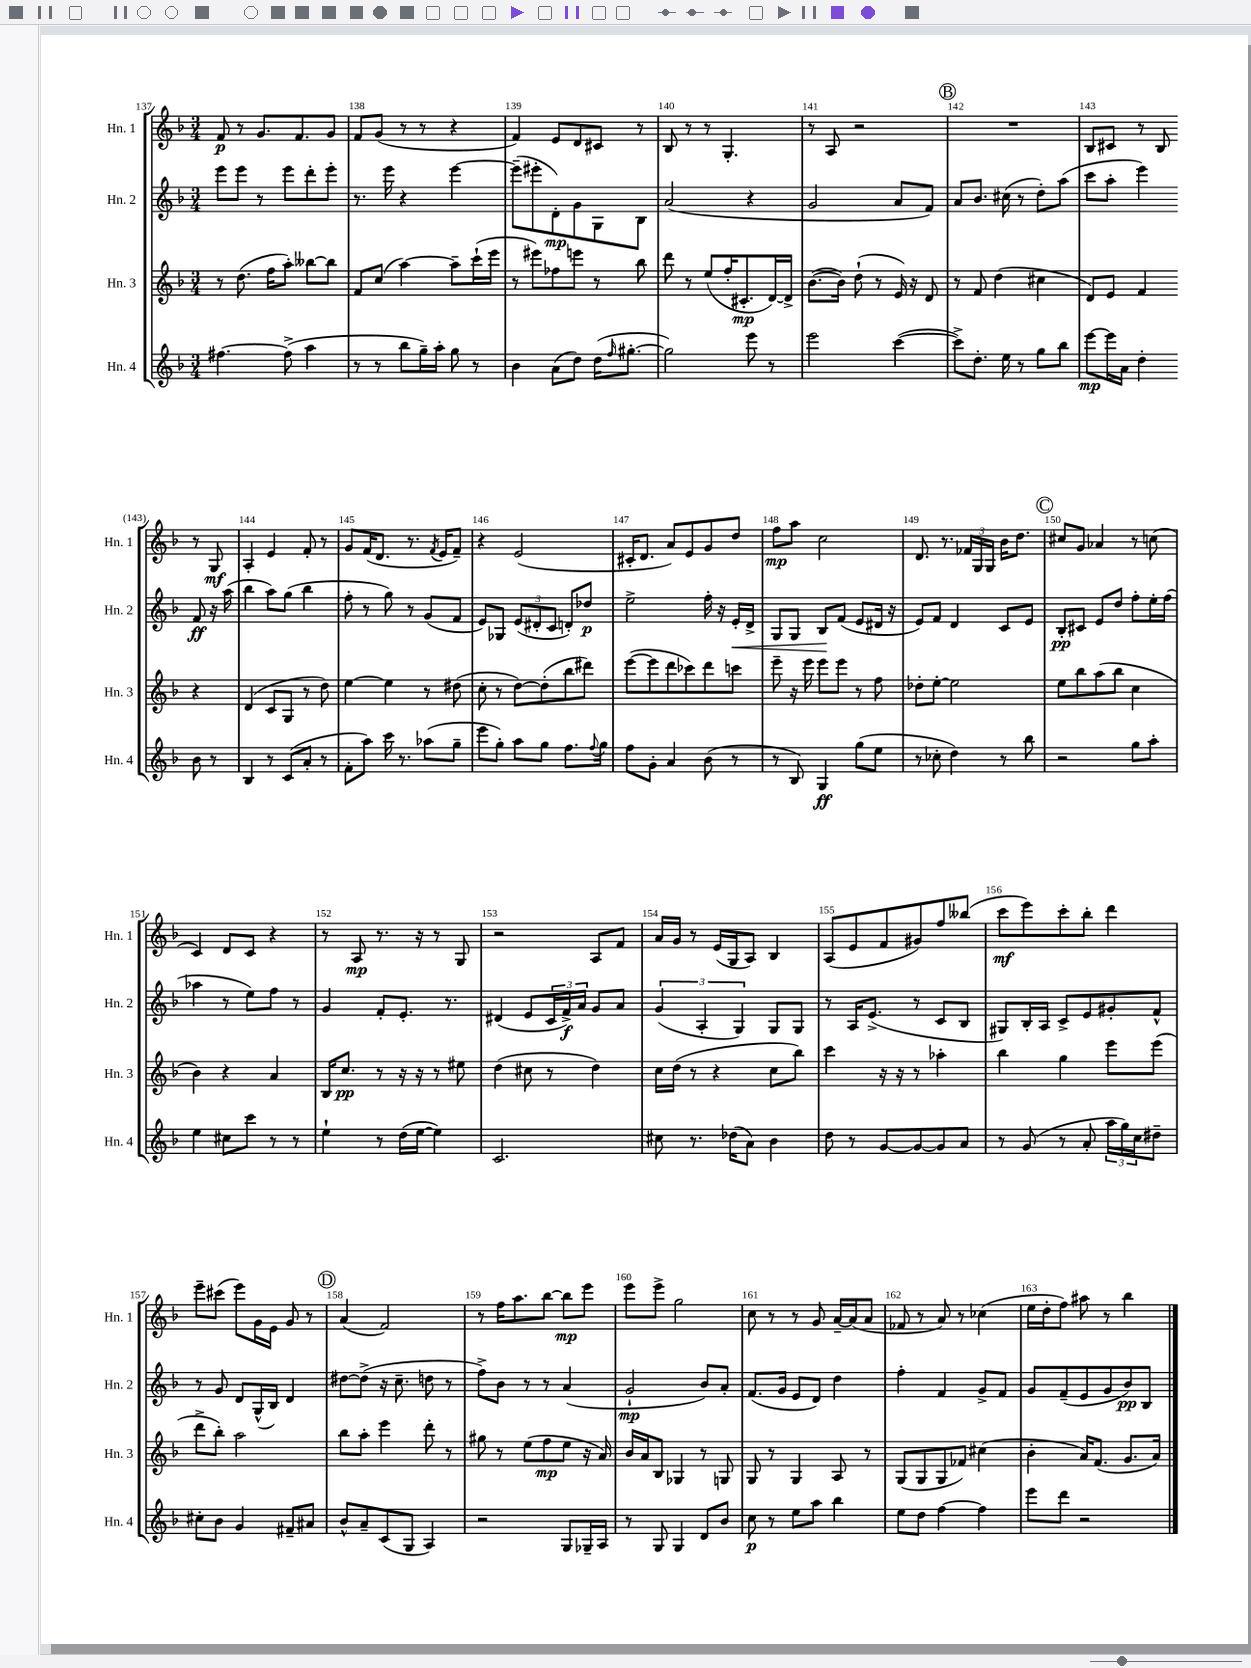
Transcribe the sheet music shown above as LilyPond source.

<<
\new StaffGroup <<
\new Staff = "s0" \with { instrumentName = "Hn. 1" shortInstrumentName = "Hn. 1" } {
    \clef treble \key f \major \numericTimeSignature \time 3/4
    f'8\p r8 g'8. f'8. g'8 |
    f'8 g'8( r8 r8 r4 |
    f'4) e'8 d'8 cis'8 r8 |
    bes8 r8 r8 g4.-. |
    r8 a8 r2 |
    \mark \markup { \circle "B" } R2. |
    bes8 cis'8 r8 bes8 r8 g8\mf |
    a4-. e'4 f'8-. r8 |
    g'8 f'16( d'8. r8. \acciaccatura { f'8 } e'16 f'8--) |
    r4 e'2( |
    cis'16-. d'8. a'8) e'8 g'8 d''8 |
    f''8\mp a''8 c''2 |
    d'8. r8. \tuplet 3/2 { fes'16 g16 g16 } bes'16 d''8. |
    \mark \markup { \circle "C" } cis''8 g'8 aes'4 r8 c''8( |
    c'4) d'8 c'8 r4 |
    r8 a8\mp r8. r16 r8 g8 |
    r2 a8 f'8 |
    a'16 g'16 r8 e'16( g16 a8) bes4 |
    a8( e'8 f'8 gis'8) f''8 beses''8( |
    c'''8\mf e'''8) c'''8-. bes''8-. d'''4 |
    e'''8-- cis'''8( e'''8) g'16 e'16 g'8 r8 |
    \mark \markup { \circle "D" } a'4( f'2) |
    r8 f''16 a''8. bes''8~ bes''8\mp e'''8 |
    e'''8 e'''8-> g''2 |
    c''8 r8 r8 g'8 a'16~-- a'16( a'8 |
    fes'8 r8 a'8) r8 ces''4( |
    e''16 d''16-. f''8) ais''8 r8 bes''4 \bar "|." |
}
\new Staff = "s1" \with { instrumentName = "Hn. 2" shortInstrumentName = "Hn. 2" } {
    \clef treble \key f \major \numericTimeSignature \time 3/4
    e'''8 e'''8 r8 e'''8 d'''8-. e'''8-. |
    r8. e'''16 r4 e'''4~ |
    e'''8--( eis'''8-. d'8-.\mp) g'8 g8 bes8 |
    a'2( r4 |
    g'2 a'8 f'8) |
    \mark \markup { \circle "B" } a'8 bes'8. cis''16( r8 d''8-.) a''8( |
    c'''8 a''8-. e'''4) f'8\ff r16 a''16( |
    bes''4 a''8) g''8( bes''4 |
    f''8-. r8 g''8) r8 g'8( f'8 |
    e'8) ges8 \tuplet 3/2 { e'8( dis'8-. c'8 } d'8-.) des''8\p |
    e''2-> f''16-. r16 e'16-.\< d'16-> |
    g8 g8 bes8\! f'8( e'8 dis'16 r16 |
    e'8) f'8 d'4 c'8 e'8 |
    \mark \markup { \circle "C" } bes8-.\pp cis'8 e'8 d''8 f''8-. e''16-. f''16( |
    aes''4 r8 e''8) f''8 r8 |
    g'4 f'8-. e'8.-. r8. |
    dis'4( e'8 \tuplet 3/2 { c'16 f'16->\f) a'16 } g'8 a'8 |
    \tuplet 3/2 { g'4( a4-. g4) } g8 g8 |
    r8 a16 e'8.->( r8 c'8 bes8 |
    gis8) bes16-. a16 c'8-> e'8 gis'8-. f'8-^ |
    r8 g'8 d'8 g16-^( bes16) d'4 |
    \mark \markup { \circle "D" } dis''8~ dis''8->( r16 c''8.-- d''8 r8 |
    f''8->) bes'8 r8 r8 a'4( |
    g'2-!\mp bes'8) a'8-. |
    f'8.( g'16 e'8 d'8) d''4 |
    f''4-. f'4 g'8-> f'8 |
    g'8 f'8--( e'8 g'8 bes'8\pp) bes8 \bar "|." |
}
\new Staff = "s2" \with { instrumentName = "Hn. 3" shortInstrumentName = "Hn. 3" } {
    \clef treble \key f \major \numericTimeSignature \time 3/4
    r8 d''8.( f''16 a''8-.) beses''8~ beses''8 |
    f'8 c''8( a''4~) a''8-- c'''16-!( e'''16 |
    r8 eis'''8) fes''8 e'''8 r8 bes''8 |
    d'''8 r8 e''8( f''16-. cis'8.-.\mp d'16~) d'16-> |
    bes'8.~( bes'16) d''8-!( r8 e'16) r16 d'8 |
    \mark \markup { \circle "B" } r8 f'8 d''4( cis''4 |
    d'8) e'8 f'4 r4 |
    d'4( c'8 g8 r8 d''8) |
    e''4~ e''4 r8 dis''8( |
    c''8-. r8 d''8~) d''8-.( bes''8 dis'''8) |
    e'''8~( e'''8 d'''8 ces'''8) d'''8 c'''8 |
    e'''8-- r16 e'''16 e'''8 e'''8 r8 f''8 |
    des''8-. e''8~-. e''2 |
    \mark \markup { \circle "C" } e''8 bes''8 a''8( bes''8 c''4 |
    bes'4) r4 a'4 |
    bes16 c''8.\pp r8 r16 r16 r8 eis''8 |
    d''4( cis''8 r8 d''4) |
    c''16 d''16( r8 r4 c''8 bes''8) |
    c'''4 r16 r16 r8 aes''4-. |
    bes''4 g''4 e'''8 e'''8( |
    d'''8-> bes''8-.) a''2 |
    \mark \markup { \circle "D" } bes''8 a''8-. e'''4 d'''8-. r8 |
    gis''8 r8 e''8( f''8\mp e''8 r16 a'16) |
    bes'16 a'16 bes8 ges4 r8 g8 |
    g8 r8 g4 a8 r8 |
    g8( g8 g8 fes'8) cis''4( |
    bes'4-. a'16) f'8.( g'8. a'16) \bar "|." |
}
\new Staff = "s3" \with { instrumentName = "Hn. 4" shortInstrumentName = "Hn. 4" } {
    \clef treble \key f \major \numericTimeSignature \time 3/4
    fis''4.~ fis''8->( a''4 |
    r8 r8 bes''8 g''16--) a''16-. g''8 r8 |
    bes'4 a'8( d''8) d''16( \grace { f''16 } gis''8.~-. |
    gis''2) e'''8 r8 |
    e'''2 c'''4~( |
    \mark \markup { \circle "B" } c'''8->) d''8.-. e''16 r8 g''8 bes''8 |
    e'''8~\mp e'''16 a'16 d''4-. bes'8 r8 |
    bes4 r8 c'8( a'8-. r8 |
    f'8-. a''8) c'''16 r8. aes''8( g''8-- |
    e'''8 g''8-.) a''8 g''8 f''8. \appoggiatura { f''8 } g''16 |
    f''8 g'8-. a'4 bes'8( r8 |
    r8 bes8) g4\ff g''8( e''8 |
    r8 ces''8-. d''4) r8 bes''8 |
    \mark \markup { \circle "C" } r2 g''8 a''8-. |
    e''4 cis''8 c'''8 r8 r8 |
    e''4-! r8 d''16( e''16~ e''4) |
    c'2. |
    cis''8 r8. des''16( a'8) bes'4 |
    d''8 r8 g'8~ g'8~ g'8 a'8 |
    r8 g'8( r8 a'8-. \tuplet 3/2 { a''16 g''16) c''16 } dis''8-- |
    cis''8-. bes'8 g'4 fis'8-- ais'8 |
    \mark \markup { \circle "D" } bes'8-^ a'8-- c'8( g8 a4) |
    r2 g8 ges16-- a16 |
    r8 g8 g4 d'8 bes'8 |
    c''8\p r8 e''8 a''8 bes''4 |
    e''8 d''8 f''4~ f''4 |
    e'''8 d'''8 r2 \bar "|." |
}
>>
>>
\layout { \context { \Score currentBarNumber = #137 \override BarNumber.break-visibility = ##(#f #t #t) barNumberVisibility = #all-bar-numbers-visible } }
